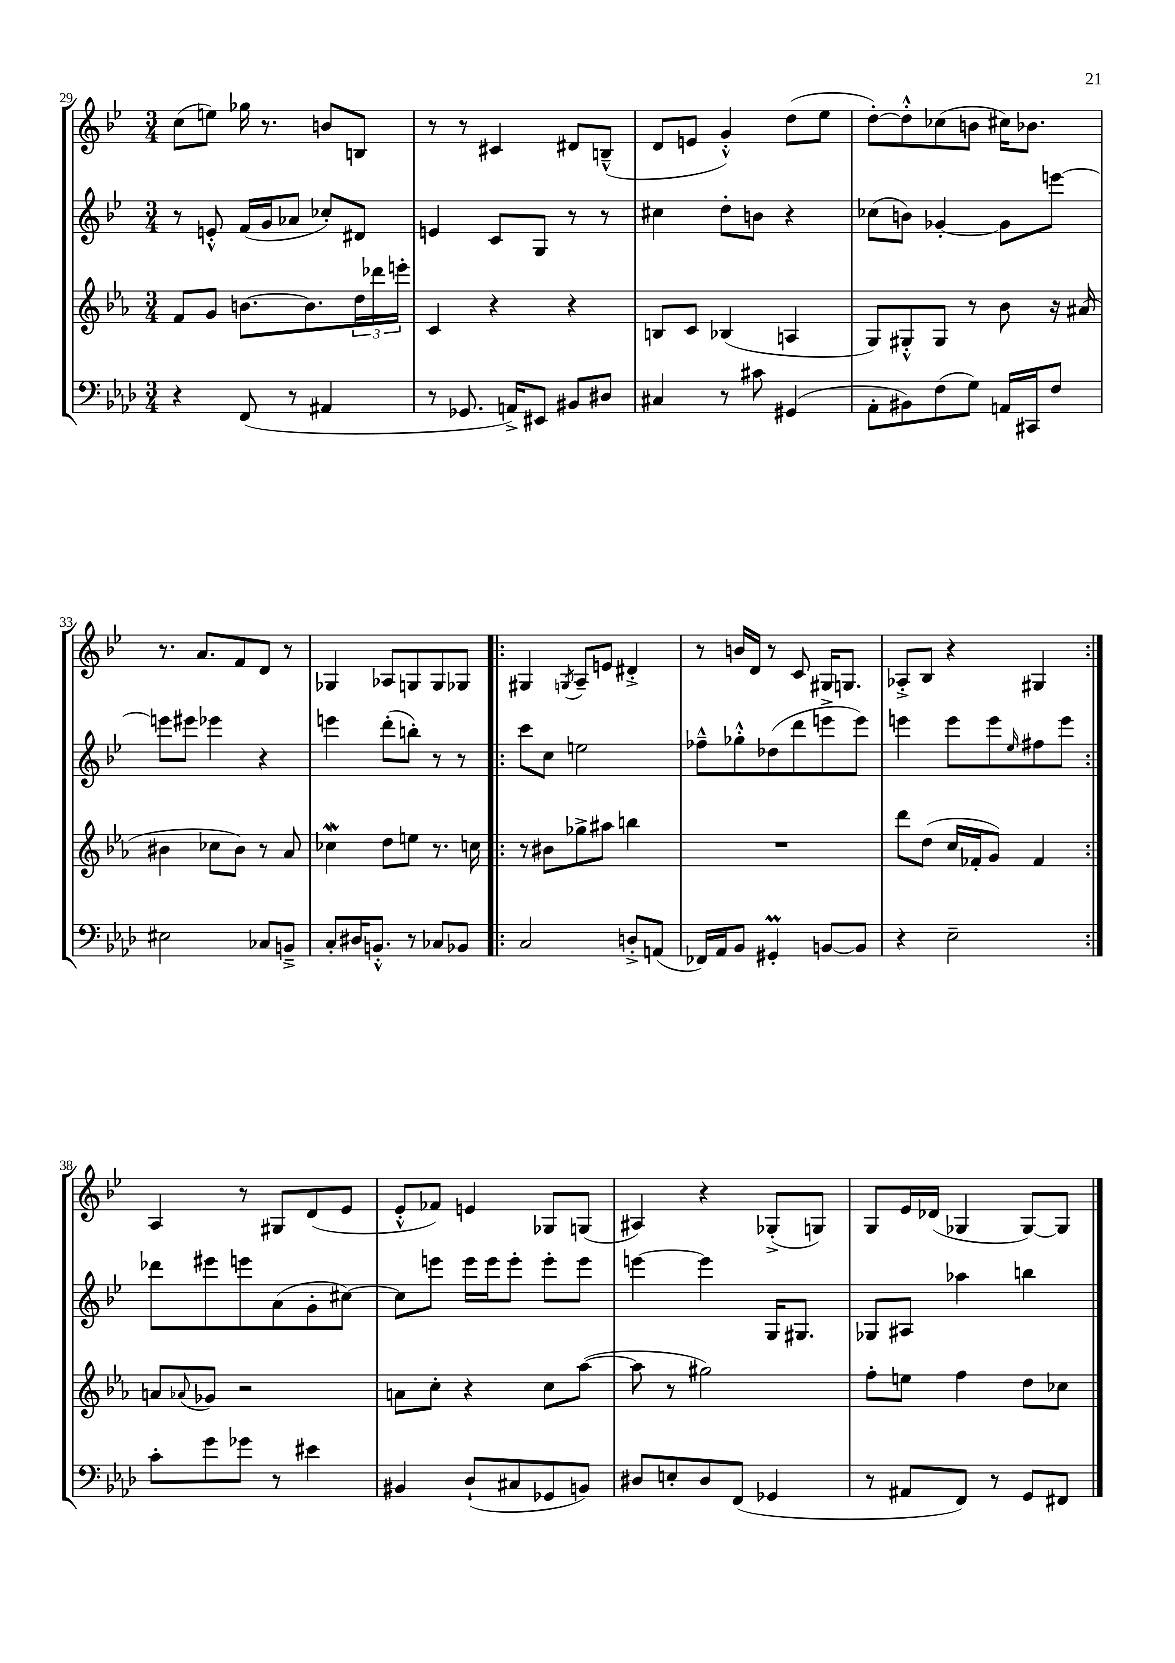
<<
\new StaffGroup <<
\new Staff = "s0" {
    \clef treble \key bes \major \numericTimeSignature \time 3/4
    c''8( e''8) ges''16 r8. b'8 b8 |
    r8 r8 cis'4 dis'8 b8---^( |
    d'8 e'8 g'4-.-^) d''8( ees''8 |
    d''8~-.) d''8-.-^ ces''8( b'8 cis''16) bes'8. |
    r8. a'8. f'8 d'8 r8 |
    ges4 aes8 g8 g8 ges8 |
    \repeat volta 2 { gis4 \acciaccatura { g8 } a8-- e'8 dis'4-.-> |
    r8 b'16 d'16 r8 c'8 gis16 g8. |
    aes8-.-> bes8 r4 gis4 | }
    a4 r8 gis8 d'8( ees'8 |
    ees'8-.-^ fes'8) e'4 ges8 g8( |
    ais4) r4 ges8-.->( g8) |
    g8 ees'16 des'16( ges4 ges8~) ges8 \bar "|." |
}
\new Staff = "s1" {
    \clef treble \key bes \major \numericTimeSignature \time 3/4
    r8 e'8-.-^ f'16( g'16 aes'8 ces''8-.) dis'8 |
    e'4 c'8 g8 r8 r8 |
    cis''4 d''8-. b'8 r4 |
    ces''8( b'8) ges'4~-. ges'8 e'''8~ |
    e'''8 eis'''8 ees'''4 r4 |
    e'''4 d'''8-.( b''8-.) r8 r8 |
    \repeat volta 2 { c'''8 c''8 e''2 |
    fes''8---^ ges''8-.-^ des''8( d'''8 e'''8-> e'''8) |
    e'''4 e'''8 e'''8 \grace { ees''16 } fis''8 e'''8 | }
    des'''8 eis'''8 e'''8 a'8( g'8-. cis''8~) |
    cis''8 e'''8 e'''16 e'''16 e'''8-. e'''8-. e'''8 |
    e'''4~ e'''4 g16 gis8. |
    ges8 ais8 aes''4 b''4 \bar "|." |
}
\new Staff = "s2" {
    \clef treble \key ees \major \numericTimeSignature \time 3/4
    f'8 g'8 b'8.~ b'8. \tuplet 3/2 { d''16 des'''16 e'''16-. } |
    c'4 r4 r4 |
    b8 c'8 bes4( a4 |
    g8) gis8-.-^ gis8 r8 bes'8 r16 ais'16( |
    bis'4 ces''8 bis'8) r8 aes'8 |
    ces''4\mordent d''8 e''8 r8. c''16 |
    \repeat volta 2 { r8 bis'8 ges''8-> ais''8 b''4 |
    R2. |
    d'''8 d''8( c''16 fes'16-. g'8) fes'4 | }
    a'8 \appoggiatura { aes'8 } ges'8 r2 |
    a'8 c''8-. r4 c''8 aes''8~( |
    aes''8 r8 gis''2) |
    f''8-. e''8 f''4 d''8 ces''8 \bar "|." |
}
\new Staff = "s3" {
    \clef bass \key aes \major \numericTimeSignature \time 3/4
    r4 f,8( r8 ais,4 |
    r8 ges,8. a,16->) eis,8 bis,8 dis8 |
    cis4 r8 cis'8 gis,4( |
    aes,8-. bis,8) f8( g8) a,16 cis,16 f8 |
    eis2 ces8 b,8---> |
    c8-. dis16 b,8.-.-^ r8 ces8 bes,8 |
    \repeat volta 2 { c2 d8-.-> a,8( |
    fes,16) aes,16 bes,8 gis,4-.\prall b,8~ b,8 |
    r4 ees2-- | }
    c'8-. g'8 ges'8 r8 eis'4 |
    bis,4 des8-!( cis8 ges,8 b,8) |
    dis8 e8-. dis8 f,8( ges,4 |
    r8 ais,8 f,8) r8 g,8 fis,8 \bar "|." |
}
>>
>>
\layout { \context { \Score currentBarNumber = #29 } }
